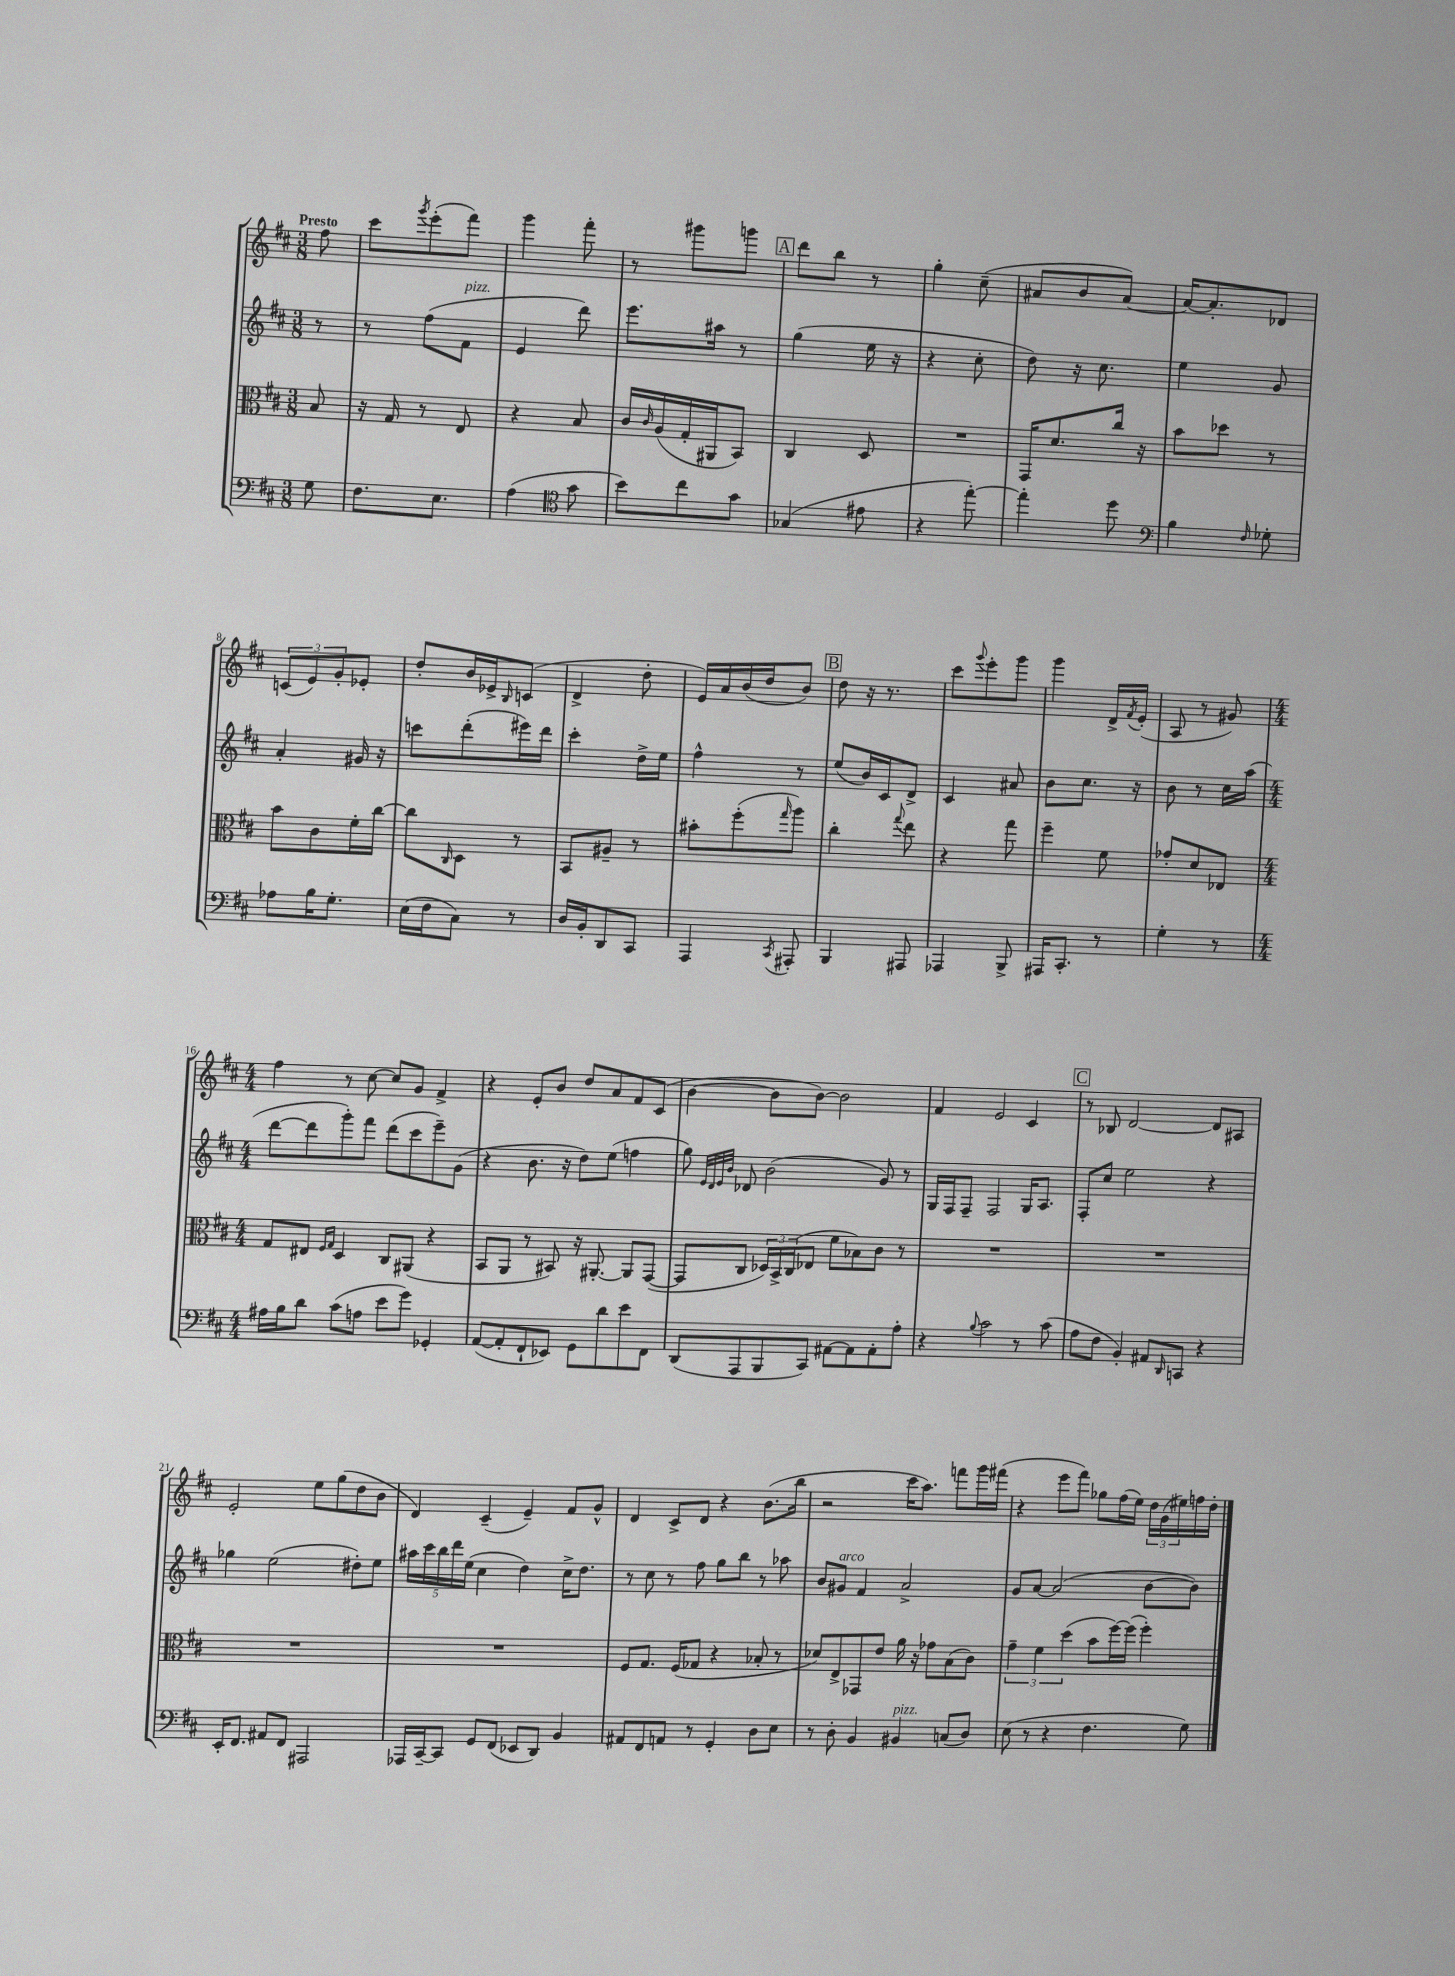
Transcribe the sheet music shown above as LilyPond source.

<<
\new StaffGroup <<
\new Staff = "s0" {
    \clef treble \key d \major \numericTimeSignature \time 3/8 \partial 8 \tempo "Presto"
    fis''8 |
    cis'''8 \acciaccatura { g'''8 } e'''8-.( fis'''8) |
    g'''4 fis'''8-. |
    r8 gis'''8 g'''8 |
    \mark \markup { \box "A" } d'''8 b''8 r8 |
    g''4-. cis''8--( |
    ais'8 b'8 ais'8~) |
    ais'16~ ais'8.-. des'8 |
    \tuplet 3/2 { c'8( e'8) g'8-. } ees'8-. |
    d''8-. b'16 ees'16-> \grace { b16 } c'8( |
    d'4-> d''8-. |
    e'16) a'16 b'16( d''16 b'8) |
    \mark \markup { \box "B" } d''8 r16 r8. |
    cis'''8 \appoggiatura { g'''8 } e'''8-. g'''8 |
    g'''4 d'16-> \acciaccatura { fis'8 } e'16-.( |
    a8 r8 gis'8) |
    \numericTimeSignature \time 4/4 fis''4 r8 cis''8~ cis''8 g'8 fis'4-> |
    r4 e'8-. b'8 d''8 a'8 fis'8 cis'8( |
    b'4~ b'8 b'8~) b'2 |
    fis'4 e'2 cis'4 |
    \mark \markup { \box "C" } r8 bes8 d'2~ d'8 ais8 |
    e'2-. e''8 g''8( d''8 b'8 |
    d'4) cis'4--( e'4--) fis'8 g'8-^ |
    d'4 cis'8-> d'8 r4 b'8.( b''16 |
    r2 cis'''16 a''8.) f'''8 g'''16 fis'''16( |
    r4 e'''8 fis'''8) ges''8 fis''16( e''16) \tuplet 3/2 { d''16 g'16( eis''16) } f''16 d''16-. \bar "|." |
}
\new Staff = "s1" {
    \clef treble \key d \major \numericTimeSignature \time 3/8 \partial 8
    r8 |
    r8 fis''8( fis'8^\markup { \italic "pizz." } |
    e'4 d'''8) |
    e'''8. ais''16 r8 |
    \mark \markup { \box "A" } g''4( e''16 r16 |
    r4 cis''8-. |
    d''8) r16 cis''8. |
    e''4 g'8 |
    a'4-. gis'16 r16 |
    c'''8 d'''8-.( eis'''16) d'''16 |
    cis'''4-. d''16-> e''16 |
    fis''4-^ r8 |
    \mark \markup { \box "B" } e''8( b'16) cis'16 d'8-> |
    cis'4 ais'8 |
    b'8 cis''8. r16 |
    b'8 r8 cis''16 a''16( |
    \numericTimeSignature \time 4/4 d'''8~ d'''8 g'''8-.) fis'''8 d'''8( cis'''8 e'''8--) g'8( |
    r4 b'8. r16 d''8) e''8( f''4 |
    g''8) \grace { e'32 d'32 e'32 b'32 } des'8 b'2( g'8) r8 |
    g16 fis16 fis8-- fis2 g16 a8. |
    \mark \markup { \box "C" } fis8-. cis''8 e''2 r4 |
    ges''4 e''2( dis''8-.) e''8 |
    \tuplet 5/4 { ais''16 cis'''16 b''16 d'''16 e''16( } cis''4 d''4) cis''16-> d''8. |
    r8 cis''8 r8 fis''8 g''8 b''8 r8 aes''8 |
    b'8 gis'8^\markup { \italic "arco" } fis'4 a'2-> |
    g'8 a'8~ a'2( b'8~ b'8) \bar "|." |
}
\new Staff = "s2" {
    \clef alto \key d \major \numericTimeSignature \time 3/8 \partial 8
    b8 |
    r16 g16 r8 e8 |
    r4 b8 |
    cis'16 \grace { cis'16 } a16( g16-. ais,16 b,8) |
    \mark \markup { \box "A" } cis4 d8 |
    R4. |
    g,16 d'8. cis''16 r16 |
    b'8 des''8 r8 |
    b'8 cis'8 fis'16-. cis''16~ |
    cis''8 \grace { cis16 } d8 r8 |
    b,8 ais8-- r8 |
    bis'8-. fis''8-.( \grace { g''16 } a''8) |
    \mark \markup { \box "B" } cis''4-. \appoggiatura { g''8 } e''8 |
    r4 g''8 |
    fis''4-- fis'8 |
    ges'8-. d'8 ees8 |
    \numericTimeSignature \time 4/4 g8 eis8 \grace { fis16 g16 } d4 cis8 ais,8( r4 |
    b,8 a,8 r8 bis,8) r16 ais,8.~-. ais,8 g,8~( |
    g,8 cis8 \tuplet 3/2 { des16) b,16-> cis16( } ees8 fis'8 bes8) cis'8 r8 |
    R1 |
    \mark \markup { \box "C" } R1 |
    R1 |
    R1 |
    fis8 g8. fis16( ges8 r4 bes8-. r8 |
    des'8) e8-> ges,8 e'8 a'16 r16 ges'8 b8( cis'8) |
    \tuplet 3/2 { g'4-- fis'4 d''4( } b'8 fis''16~) fis''16( fis''4-.) \bar "|." |
}
\new Staff = "s3" {
    \clef bass \key d \major \numericTimeSignature \time 3/8 \partial 8
    g8 |
    fis8. e8. |
    a4( \clef tenor g'8 |
    b'8) cis''8 g'8 |
    \mark \markup { \box "A" } ges4( eis'8 |
    r4 e''8~-.) |
    e''4-. d''8 |
    \clef bass b4 \grace { fis16 } ges8-. |
    aes8 b16 g8.-. |
    e16( fis16 cis8) r8 |
    d16 b,16-. d,8 cis,8 |
    a,,4 \acciaccatura { cis,8 } ais,,8-. |
    \mark \markup { \box "B" } b,,4 ais,,8 |
    aes,,4 b,,8-> |
    ais,,16 cis,8.-. r8 |
    g4-. r8 |
    \numericTimeSignature \time 4/4 ais16 b16 d'8 cis'8( a8 e'8 g'8) ges,4-. |
    a,8~( a,8-. fis,8-! ees,8) g,8 d'8 e'8 fis,8 |
    d,8( a,,8 b,,8 cis,8) ais,8~ ais,8 ais,8-. a8-. |
    r4 \appoggiatura { b8 } cis'2 r8 cis'8( |
    \mark \markup { \box "C" } a8 fis8 b,4-.) ais,8 \grace { d,16 } c,8 r4 |
    e,16-. fis,8. ais,8 fis,8 ais,,2 |
    aes,,16 cis,16~-- cis,8 g,8 fis,8( ees,8 d,8) b,4 |
    ais,8 fis,8 a,8 r8 g,4-. d8 e8 |
    r8 d8-. b,4 bis,4^\markup { \italic "pizz." } c8( d8) |
    e8( r8 r4 fis4. g8) \bar "|." |
}
>>
>>
